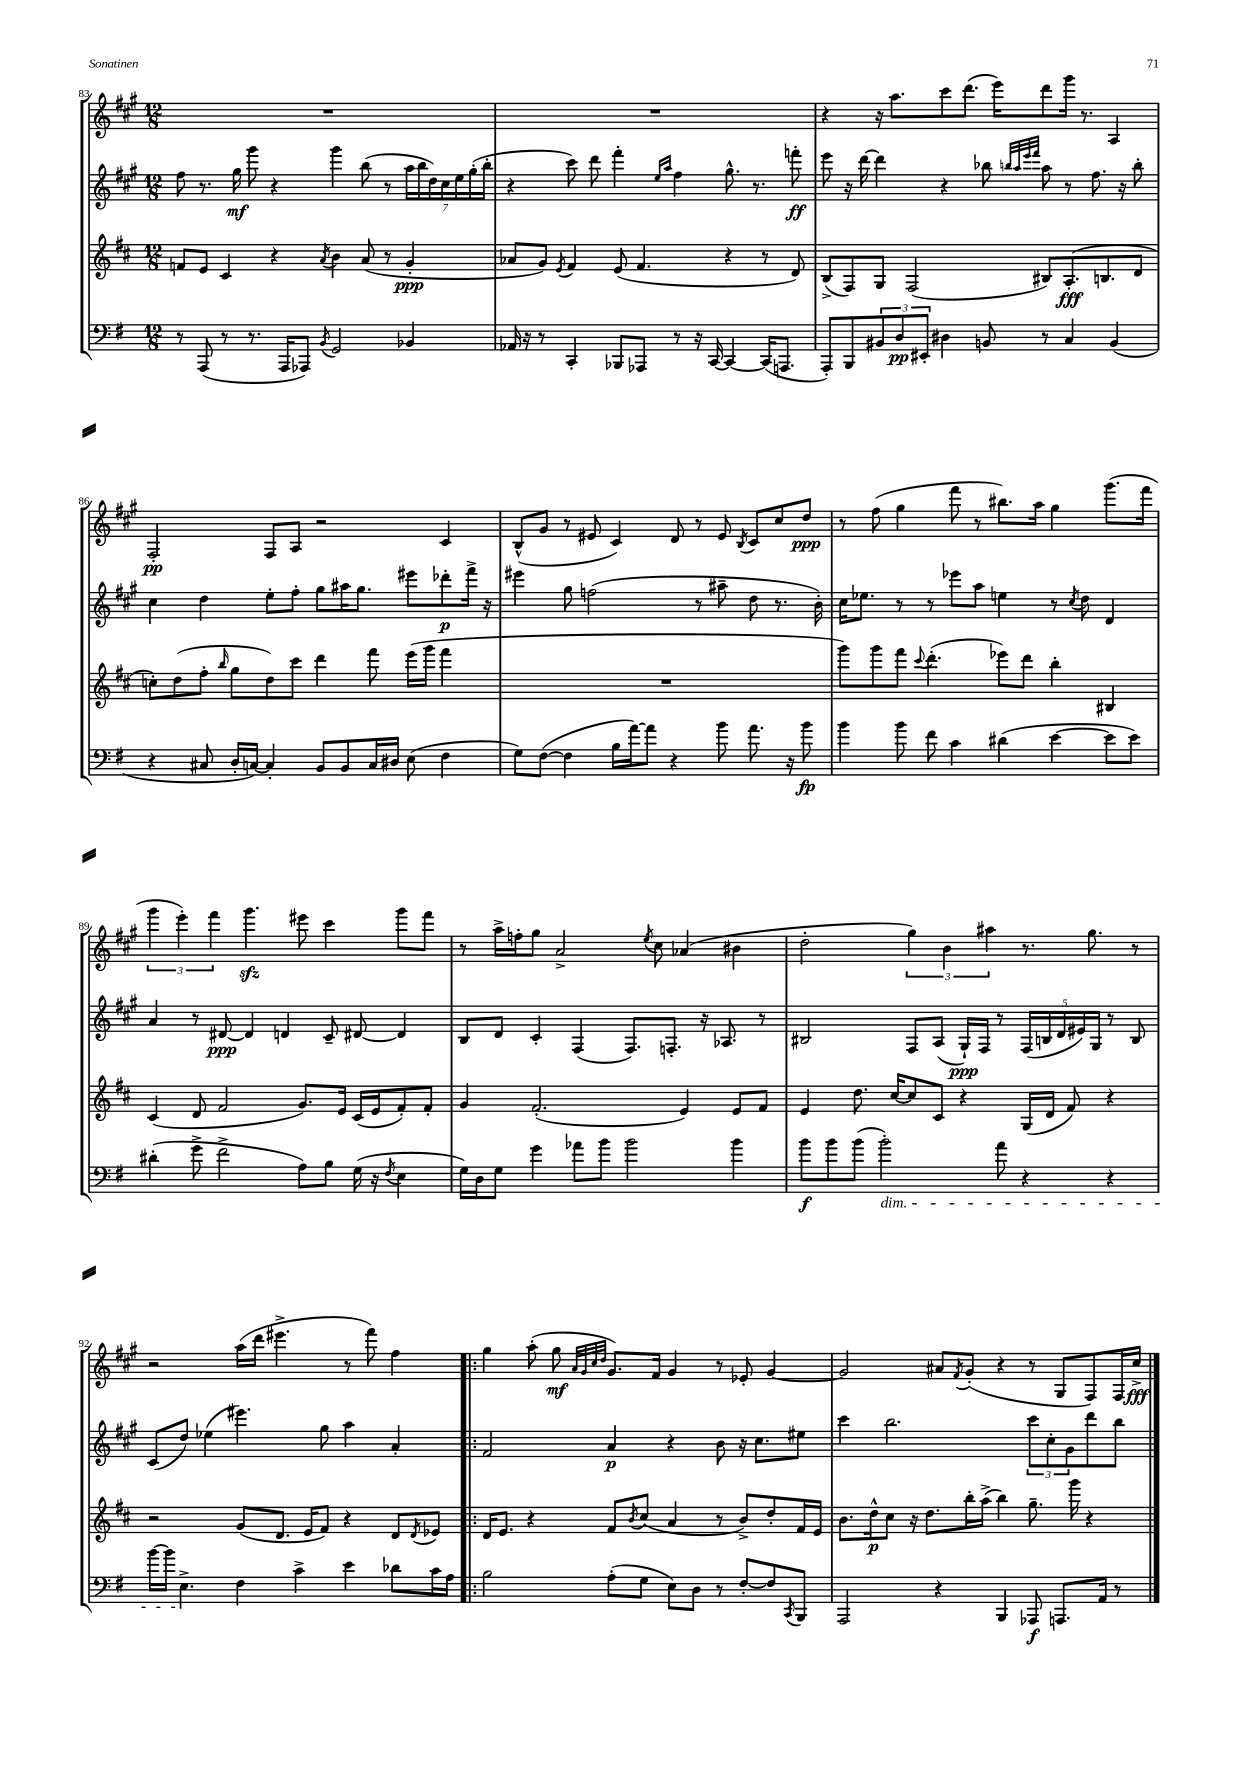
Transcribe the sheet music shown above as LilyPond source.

<<
\new StaffGroup <<
\new Staff = "s0" {
    \clef treble \key a \major \numericTimeSignature \time 12/8
    R1. |
    R1. |
    r4 r16 a''8. cis'''8 d'''8.( e'''16) d'''8 gis'''16 r8. a4 |
    fis2-.\pp fis8 a8 r2 cis'4 |
    b8-^( gis'8 r8 eis'8 cis'4) d'8 r8 eis'8 \acciaccatura { b8 } cis'8 cis''8 d''8\ppp |
    r8 fis''8( gis''4 fis'''8 r8 bis''8.) a''16 gis''4 gis'''8.( fis'''16 |
    \tuplet 3/2 { gis'''4 e'''4-.) fis'''4 } gis'''4.\sfz eis'''8 cis'''4 gis'''8 fis'''8 |
    r8 a''16-> f''16-. gis''8 a'2-> \acciaccatura { e''8 } cis''8 aes'4( bis'4 |
    d''2-. \tuplet 3/2 { gis''4) b'4 ais''4 } r8. gis''8. r8 |
    r2 a''16( d'''16 eis'''4.-> r8 fis'''8) fis''4 |
    \bar ".|:" gis''4 a''8-.( gis''8\mf \grace { a'32 gis'32 cis''32 d''32 } gis'8.) fis'16 gis'4 r8 ees'8-. gis'4~ |
    gis'2 ais'8 \acciaccatura { fis'8 } gis'8-.( r4 r8 gis8 fis8) fis16 cis''16->\fff \bar "|." |
}
\new Staff = "s1" {
    \clef treble \key a \major \numericTimeSignature \time 12/8
    fis''8 r8. gis''16\mf gis'''8 r4 gis'''4 b''8( r8 \tuplet 7/4 { a''16 b''16 d''16) cis''16 e''16 gis''16-.( b''16-. } |
    r4 cis'''8) d'''8 fis'''4-. \grace { e''16 a''16 } fis''4 gis''8.-^ r8. f'''8-.\ff |
    e'''8 r16 d'''16~ d'''4 r4 bes''8 \grace { b''32 a''32 e'''32 fis'''32 } a''8 r8 fis''8. r16 b''8-. |
    cis''4 d''4 e''8-. fis''8-. gis''8 ais''16 gis''8. eis'''8 des'''8-.\p fis'''16-> r16 |
    eis'''4 gis''8 f''2( r8 ais''8-- d''8 r8. b'16-.) |
    cis''16 ees''8. r8 r8 ees'''8 a''8 e''4 r8 \acciaccatura { cis''8 } d''8 d'4 |
    a'4 r8 dis'8~\ppp dis'4 d'4 cis'8-- dis'8~ dis'4 |
    b8 d'8 cis'4-. fis4( fis8.) f8.-. r16 aes8. r8 |
    bis2 fis8 a8( gis16-!\ppp) fis16 r8 \tuplet 5/4 { fis16( b16 d'16 eis'16) gis16 } r8 b8 |
    cis'8( d''8) ees''4( eis'''4.) gis''8 a''4 a'4-. |
    \bar ".|:" fis'2 a'4\p r4 b'8 r16 cis''8. eis''8 |
    cis'''4 b''2. \tuplet 3/2 { cis'''8 cis''8-. gis'8 } d'''8 b''8 \bar "|." |
}
\new Staff = "s2" {
    \clef treble \key d \major \numericTimeSignature \time 12/8
    f'8 e'8 cis'4 r4 \acciaccatura { a'8 } b'4 a'8( r8 g'4-.\ppp |
    aes'8 g'8) \acciaccatura { e'8 } fis'4 e'8( fis'4. r4 r8 d'8) |
    b8->( fis8) g8 fis2( bis8) a8.-.\fff( b8. d'8 |
    c''8-.) d''8( fis''8-. \grace { b''16 } g''8 d''8) cis'''8 d'''4 fis'''8 e'''16( g'''16 fis'''4 |
    R1. |
    g'''8) g'''8 fis'''8 \appoggiatura { cis'''8 } d'''4.-.( ees'''8) d'''8 b''4-. bis4 |
    cis'4( d'8 fis'2 g'8.) e'16 cis'16( e'16 fis'8-.) fis'8-. |
    g'4 fis'2.-.( e'4) e'8 fis'8 |
    e'4 d''8. cis''16~ cis''8 cis'8 r4 g16( d'16 fis'8) r4 |
    r2 g'8( d'8. e'16 fis'8) r4 d'8 \acciaccatura { d'8 } ees'8 |
    \bar ".|:" d'16 e'8. r4 fis'8 \acciaccatura { b'8 } cis''8( a'4 r8 b'8->) d''8-. fis'16 e'16 |
    b'8. d''16-^\p cis''8 r16 d''8. b''16-. a''16->( b''4) g''8.-- g'''16 r4 \bar "|." |
}
\new Staff = "s3" {
    \clef bass \key g \major \numericTimeSignature \time 12/8
    r8 a,,8( r8 r8. a,,16 aes,,8) \acciaccatura { b,8 } g,2 bes,4 |
    aes,16 r16 r8 c,4-. bes,,8 aes,,8 r8 r16 c,16~ c,4~ c,16( a,,8. |
    a,,8-.) b,,8 \tuplet 3/2 { bis,8 d8\pp eis,8-. } dis4 b,8 r8 c4 b,4( |
    r4 cis8 d16-. c16~) c4-. b,8 b,8 c16 dis16 e8( fis4 |
    g8) fis8~( fis4 b16 a'16~) a'8 r4 b'8 a'8. r16 b'8\fp |
    b'4 b'8 fis'8 c'4 dis'4( e'4~ e'8 e'8) |
    dis'4-.( g'8-> fis'2-> a8) b8 g16( r16 \acciaccatura { fis8 } e4 |
    g16) d16 g8 g'4 aes'8 b'8 b'2 b'4 |
    b'8\f b'8 b'8( b'2-.\dim) a'8 r4 r4 |
    b'16~ b'16 e4.->\! fis4 c'4-> e'4 des'8 c'16 a16 |
    \bar ".|:" b2 a8-.( g8 e8) d8 r8 fis8~-. fis8 \acciaccatura { c,8 } b,,8 |
    a,,2 r4 b,,4 aes,,8\f a,,8. a,16 r8 \bar "|." |
}
>>
>>
\layout { \context { \Score currentBarNumber = #83 } }
